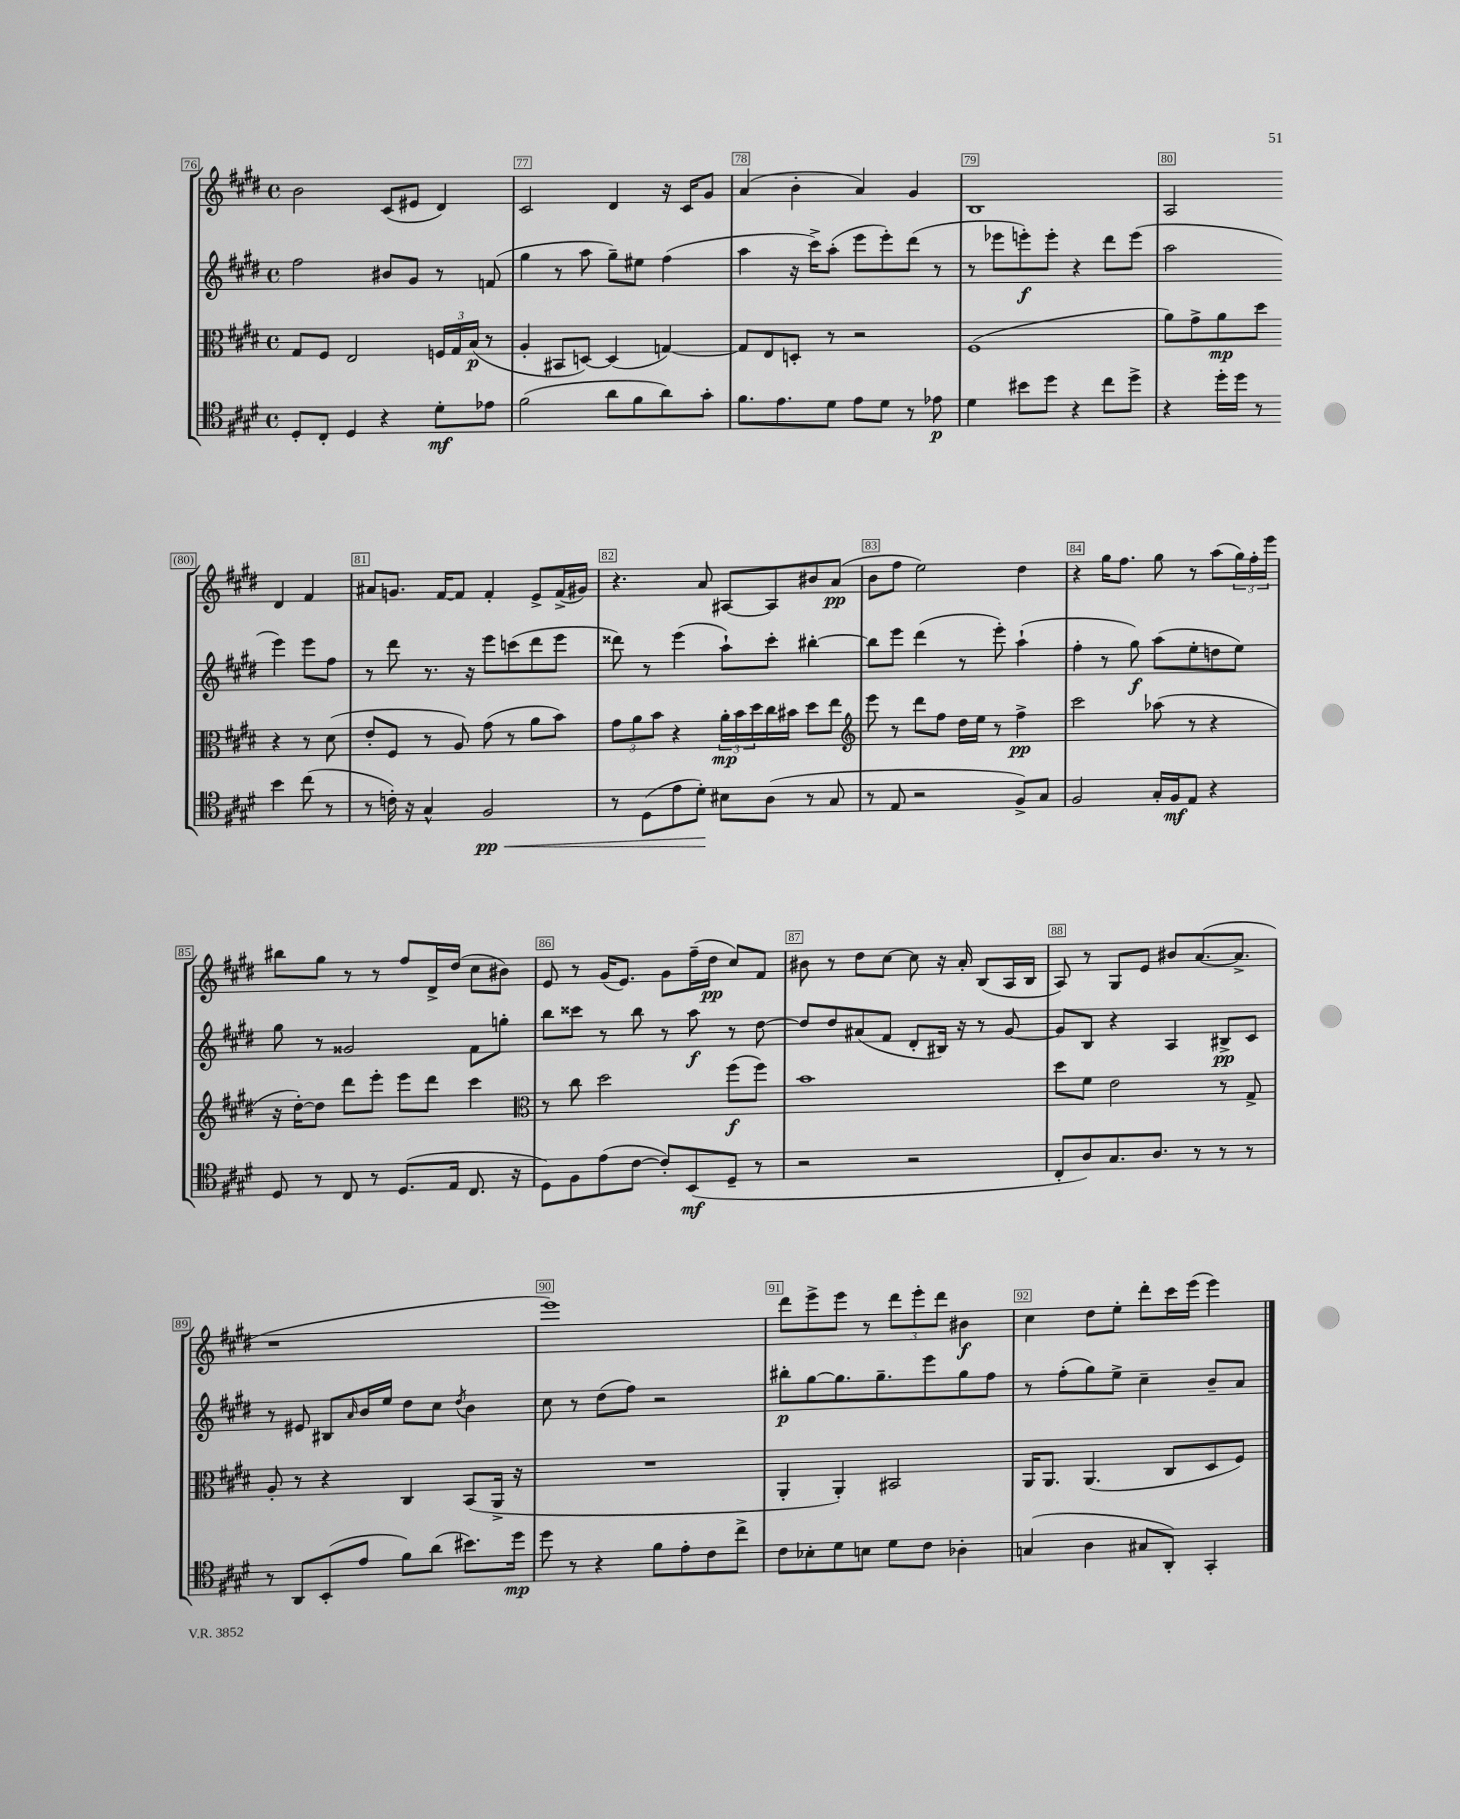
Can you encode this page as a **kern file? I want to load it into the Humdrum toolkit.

**kern	**kern	**kern	**kern
*staff4	*staff3	*staff2	*staff1
*clefC4	*clefC3	*clefG2	*clefG2
*k[f#c#g#d#]	*k[f#c#g#d#]	*k[f#c#g#d#]	*k[f#c#g#d#]
*M4/4	*M4/4	*M4/4	*M4/4
*met(c)	*met(c)	*met(c)	*met(c)
8D#'	8G#	2ff#	2b
8C#'	8F#	.	.
4D#	2E	.	.
4r	.	8b#	(8c#
.	.	8g#	8e#
8d#'	24F	8r	4d#)
.	24G#	.	.
.	(24B	.	.
8e-	8r	(8f	.
=	=	=	=
(2f#	4A'	4gg#	2c#
.	8BB#	8r	.
.	[8D)	8aa	.
8a	(4D]	8gg#~)	4d#
8f#	.	8ee#	.
8a)	[4G)	(4ff#	16r
.	.	.	16c#
8g#'	.	.	8g#
=	=	=	=
8.f#	8G]	4aa	(4a
.	8E	.	.
8.e	.	.	.
.	8D'	16r	4b'
.	.	16ccc#^)	.
8d#	8r	(8aa'	.
8e	2r	8eee	4a)
8d#	.	8eee')	.
8r	.	(8ddd#	4g#
8e-	.	8r	.
=	=	=	=
4d#	(1F#	8r	1B
.	.	8eee-	.
8b#	.	8eee')	.
8dd#	.	8eee'	.
4r	.	4r	.
8cc#	.	8ddd#	.
8dd#^	.	(8eee	.
=	=	=	=
4r	8a)	2aa	2A
.	8g#^	.	.
16dd#'	8a	.	.
16dd#	.	.	.
8r	8dd#	.	.
4b	4r	4eee)	4d#
(8cc#	8r	8eee	4f#
8r	(8d#	8ff#	.
=	=	=	=
8r	8e'	8r	8a#
16c')	8F#	8ddd#	8.g
16r	.	.	.
4G#^^	8r	8.r	.
.	.	.	[16f#
.	8A)	.	8f#]
.	.	16r	.
2F#	(8g#	8eee	4f#'
.	8r	(8ccc	.
.	8a	8ddd#	8e^
.	8b)	8eee	(16f#^
.	.	.	16g#)
=	=	=	=
8r	12g#	8ddd##)	4.r
.	12a	.	.
(8D#	.	8r	.
.	12b	.	.
8e	4r	(4eee	.
8d#')	.	.	8a
8B#	24a'	8aa`)	[8A#
.	24b	.	.
.	24dd#	.	.
(8A	16cc#	8ccc#'	8A#]
.	16b#	.	.
8r	8dd#	[4bb#'	8b#
8G#	8ee	.	(8a
=	=	=	=
*	*clefG2	*	*
8r	8eee	8bb#]	8b
8E	8r	8eee	8ff#
2r	8ddd#	(4ddd#	2ee)
.	8ff#	.	.
.	16dd#	8r	.
.	16ee	.	.
.	8r	8eee')	.
8F#^)	4ff#^	(4aa`	4dd#
8G#	.	.	.
=	=	=	=
2F#	2ccc#	4ff#'	4r
.	.	8r	16gg#
.	.	.	8.ff#
.	.	8gg#)	.
16G#'	(8aa-	(8aa	8gg#
16F#	.	.	.
8E	8r	8ee'	8r
4r	4r	8dd	(8aa
.	.	8ee)	24gg#)
.	.	.	24ff#'
.	.	.	24eee
=	=	=	=
8D#	16r	8gg#	8bb#
.	[16dd#')	.	.
8r	8dd#]	8r	8gg#
8C#	8ddd#	2g##	8r
8r	8eee'	.	8r
(8.D#	8eee	.	8ff#
.	8ddd#	.	16d#^
16E	.	.	(16dd#
8.C#	4ccc#	8f#	8cc#
.	.	8gg'	8b#)
16r	.	.	.
=	=	=	=
*	*clefC3	*	*
8D#)	8r	8bb	8e
8F#	8cc#	8ccc##	8r
(8e	2dd#	8r	(16g#
.	.	.	8.e)
[8c#	.	8bb	.
8c#'])	.	8r	8g#
(8BB	.	8aa	(16ff#~
.	.	.	16dd#
8D#~	(8ff#	8r	8cc#)
8r	8ff#)	[8dd#	8f#
=	=	=	=
2r	1b	8dd#]	8b#
.	.	8dd#	8r
.	.	(8a#	8dd#
.	.	8f#	[8cc#
2r	.	8d#'	8cc#]
.	.	16B#)	16r
.	.	16r	16a'
.	.	8r	(8B
.	.	[8g#	16A
.	.	.	16B
=	=	=	=
8C#'	8dd#	8g#]	8A)
8A)	8f#	8B	8r
8.G#	2e	4r	8G#
.	.	.	8e
8.A	.	.	.
.	.	4A	8b#
8r	.	.	([8.a
8r	8r	8B#^	.
.	.	.	8.a^]
8r	8G#^	8c#	.
=	=	=	=
8r	8A'	8r	1r
8AA	8r	8e#	.
(8BB'	4r	8B#	.
.	.	16qqa	.
8e	.	16b	.
.	.	16ee	.
8f#)	4C#	8dd#	.
(8a	.	8cc#	.
.	.	8qdd#	.
8.b#)	(8BB	4b	.
.	16AA^	.	.
16dd#	16r	.	.
=	=	=	=
8dd#	1r	8cc#	1eee)
8r	.	8r	.
4r	.	(8dd#	.
.	.	8ff#)	.
8f#	.	2r	.
8e'	.	.	.
8c#	.	.	.
8cc#^	.	.	.
=	=	=	=
8c#	4AA'	8bb#'	8ddd#
8B-'	.	[8gg#	8eee^
8d#	4AA')	8.gg#]	8eee
8B	.	.	8r
.	.	8.gg#~	.
8d#	2BB#	.	12ddd#
.	.	.	12eee'
8c#	.	8eee	.
.	.	.	12ddd#
4A-'	.	8gg#	4b#
.	.	8ff#	.
=	=	=	=
(4G	16AA	8r	4cc#
.	8.AA	.	.
.	.	(8ff#'	.
4A	(4.AA	8gg#)	8dd#
.	.	8ee^	8ee'
8G#	.	4cc#~	8ddd#'
8AA')	8C#	.	16ccc#
.	.	.	(16eee
4GG#'	8D#	8b~	4eee)
.	8F#)	8a	.
==	==	==	==
*-	*-	*-	*-
